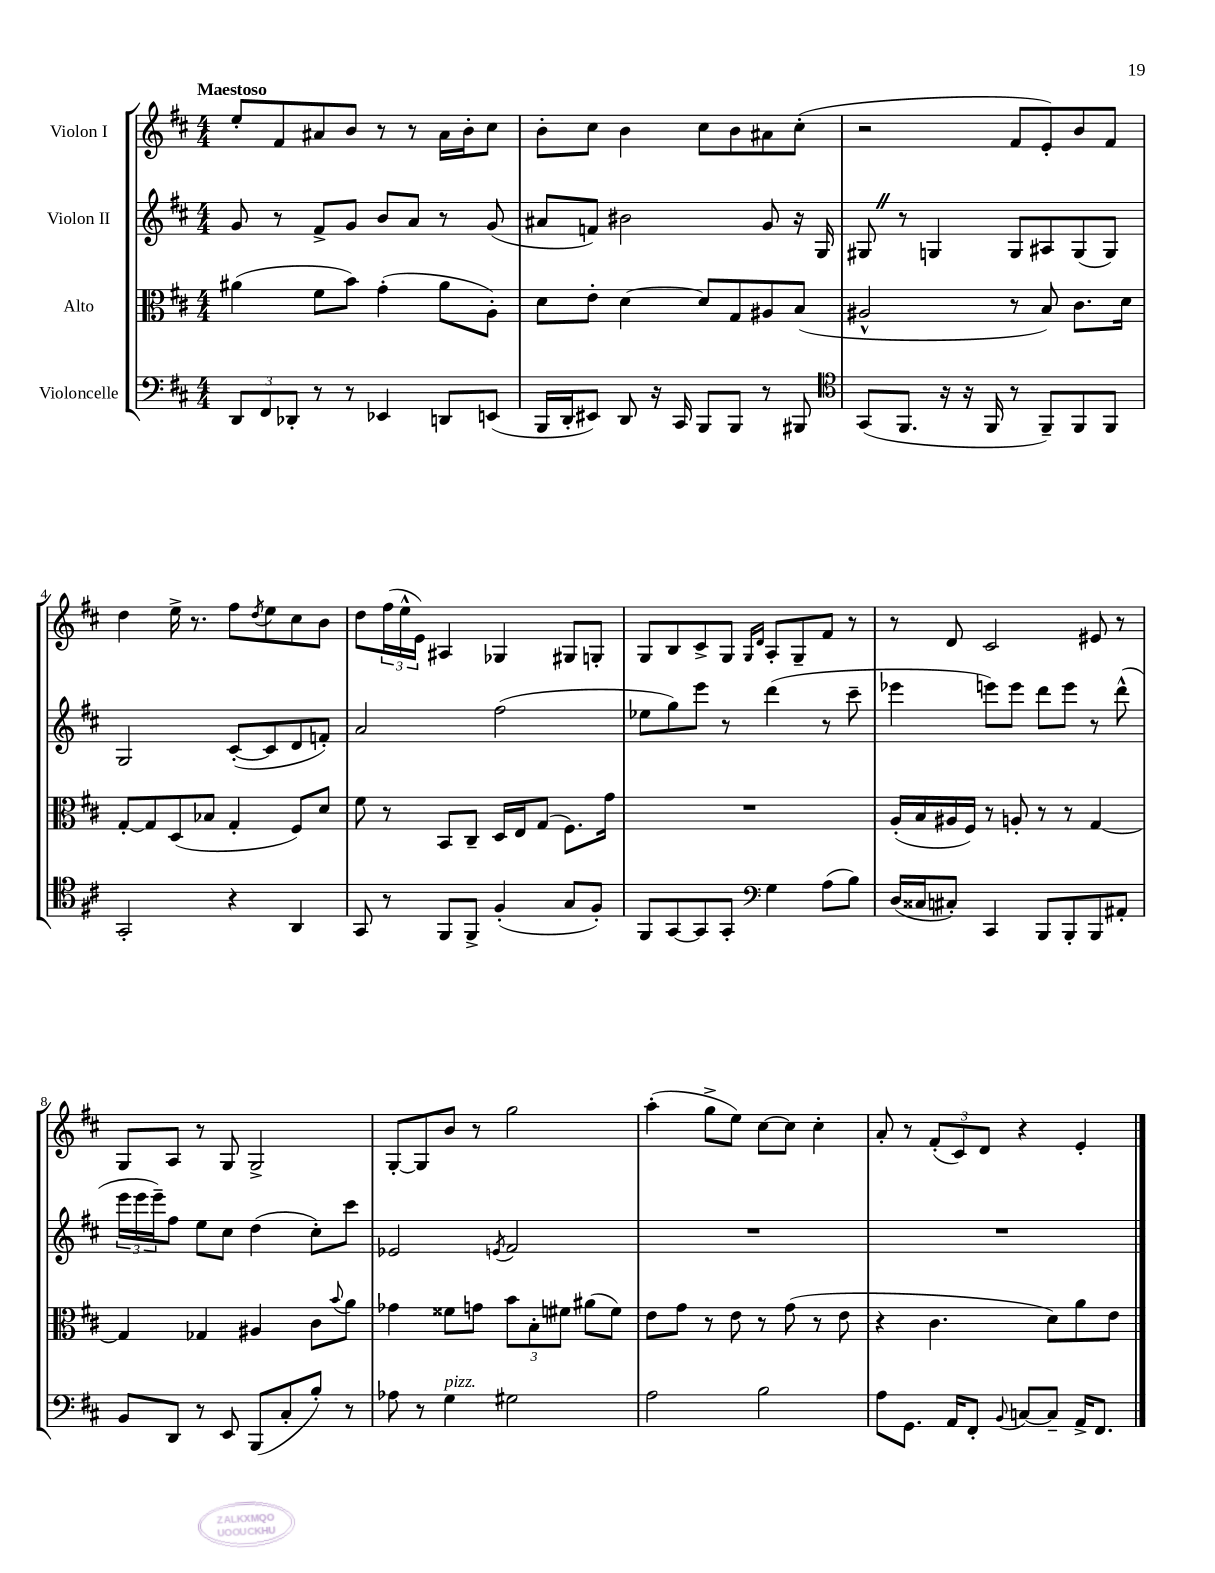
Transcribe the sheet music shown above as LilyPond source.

<<
\new StaffGroup <<
\new Staff = "s0" \with { instrumentName = "Violon I" } {
    \clef treble \key d \major \numericTimeSignature \time 4/4 \tempo "Maestoso"
    e''8-. fis'8 ais'8 b'8 r8 r8 ais'16 b'16-. cis''8 |
    b'8-. cis''8 b'4 cis''8 b'8 ais'8 cis''8-.( |
    r2 fis'8 e'8-.) b'8 fis'8 |
    d''4 e''16-> r8. fis''8 \acciaccatura { d''8 } e''8 cis''8 b'8 |
    d''8 \tuplet 3/2 { fis''16( e''16-^ e'16) } ais4 ges4 gis8 g8-. |
    g8 b8 cis'8-> g8 \grace { g16 d'16 } a8-. g8-- fis'8 r8 |
    r8 d'8 cis'2 eis'8 r8 |
    g8 a8 r8 g8 g2-> |
    g8~-. g8 b'8 r8 g''2 |
    a''4-.( g''8-> e''8) cis''8~ cis''8 cis''4-. |
    a'8-. r8 \tuplet 3/2 { fis'8-.( cis'8) d'8 } r4 e'4-. \bar "|." |
}
\new Staff = "s1" \with { instrumentName = "Violon II" } {
    \clef treble \key d \major \numericTimeSignature \time 4/4
    g'8 r8 fis'8-> g'8 b'8 a'8 r8 g'8( |
    ais'8 f'8) bis'2 g'8 r16 g16 |
    gis8 \once \override BreathingSign.text = \markup { \musicglyph "scripts.caesura.straight" } \breathe r8 g4 g8 ais8 g8( g8) |
    g2 cis'8~-.( cis'8 d'8 f'8-.) |
    a'2 fis''2( |
    ees''8 g''8) e'''8 r8 d'''4( r8 cis'''8-- |
    ees'''4 e'''8) e'''8 d'''8 e'''8 r8 d'''8-^( |
    \tuplet 3/2 { e'''16 e'''16 e'''16--) } fis''8 e''8 cis''8 d''4( cis''8-.) cis'''8 |
    ees'2 \acciaccatura { e'8 } fis'2 |
    R1 |
    R1 \bar "|." |
}
\new Staff = "s2" \with { instrumentName = "Alto" } {
    \clef alto \key d \major \numericTimeSignature \time 4/4
    ais'4( fis'8 b'8) g'4-.( ais'8 a8-.) |
    d'8 e'8-. d'4~ d'8 g8 ais8 b8( |
    ais2-^ r8 b8) cis'8. d'16 |
    g8~-. g8 d8( bes8 g4-. fis8) d'8 |
    fis'8 r8 b,8 cis8-- d16 e16 g8( fis8.) g'16 |
    R1 |
    a16-.( b16 ais16 fis16) r8 a8-. r8 r8 g4~ |
    g4 ges4 ais4 cis'8 \appoggiatura { b'8 } a'8 |
    ges'4 fisis'8 g'8 \tuplet 3/2 { b'8 b8-. fis'8 } ais'8( fis'8) |
    e'8 g'8 r8 e'8 r8 g'8( r8 e'8 |
    r4 cis'4. d'8) a'8 e'8 \bar "|." |
}
\new Staff = "s3" \with { instrumentName = "Violoncelle" } {
    \clef bass \key d \major \numericTimeSignature \time 4/4
    \tuplet 3/2 { d,8 fis,8 des,8-. } r8 r8 ees,4 d,8 e,8( |
    b,,16 d,16-. eis,8) d,8 r16 cis,16 b,,8 b,,8 r8 bis,,8 |
    \clef tenor g,8( fis,8. r16 r16 fis,16 r8 fis,8--) fis,8 fis,8 |
    g,2-. r4 a,4 |
    g,8 r8 fis,8 fis,8-> fis4-.( g8 fis8-.) |
    fis,8 g,8~ g,8 g,8-. \clef bass g4 a8( b8) |
    d16( cisis16 cis8-.) cis,4 b,,8 b,,8-. b,,8 ais,8-. |
    b,8 d,8 r8 e,8 b,,8( cis8-. b8-.) r8 |
    aes8 r8 g4^\markup { \italic "pizz." } gis2 |
    a2 b2 |
    a8 g,8. a,16 fis,8-. \appoggiatura { b,8 } c8~ c8-- a,16-> fis,8. \bar "|." |
}
>>
>>
